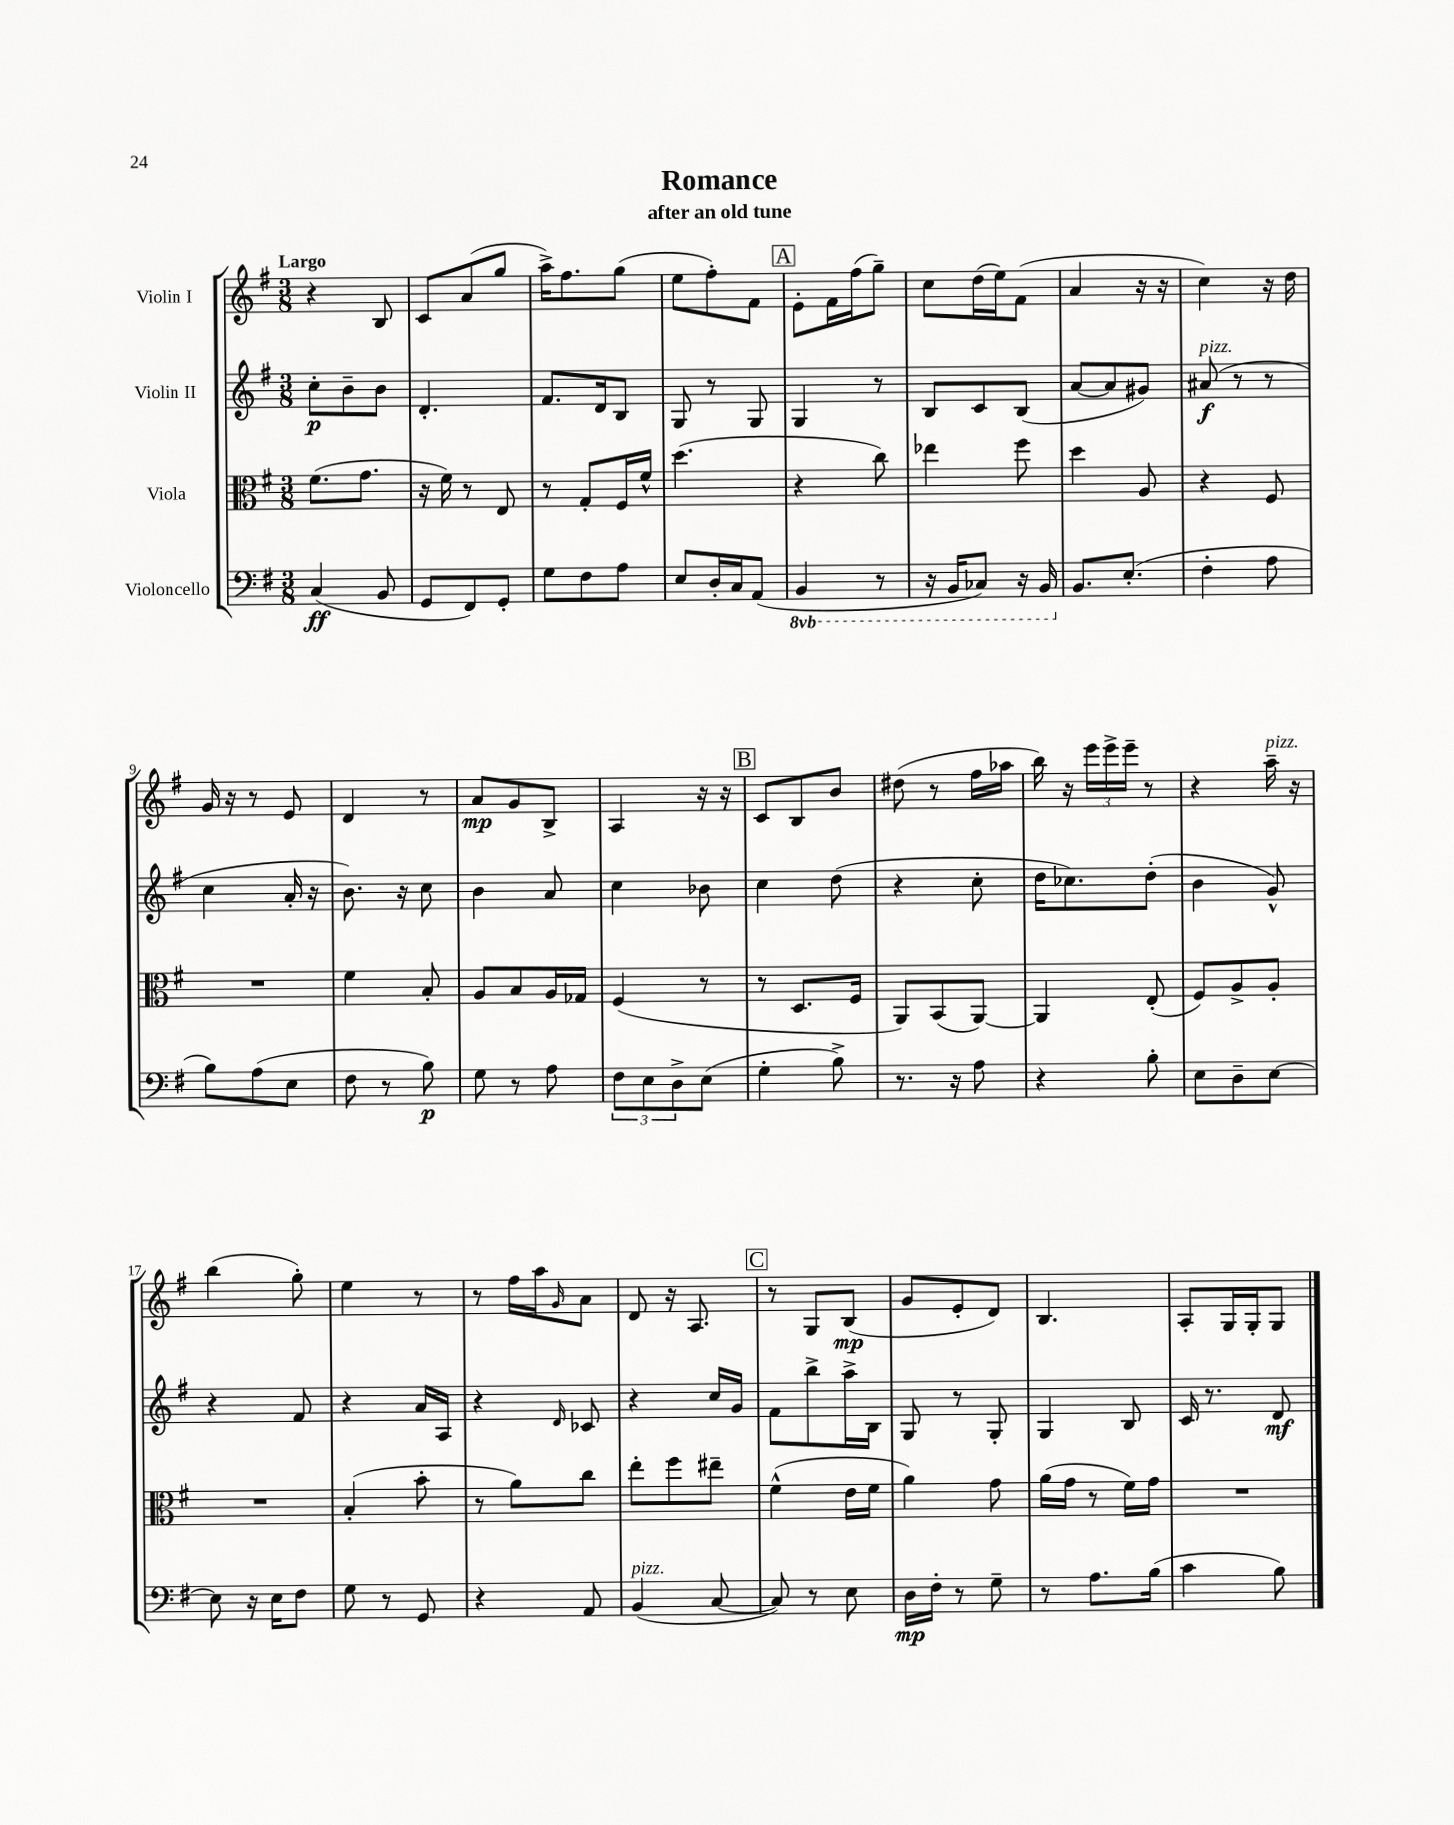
\header { title = "Romance" subtitle = "after an old tune" }
<<
\new StaffGroup <<
\new Staff = "s0" \with { instrumentName = "Violin I" } {
    \clef treble \key g \major \numericTimeSignature \time 3/8 \tempo "Largo"
    r4 b8 |
    c'8 a'8( g''8 |
    a''16->) fis''8. g''8( |
    e''8 fis''8-.) fis'8 |
    \mark \markup { \box "A" } e'8-. fis'16 fis''16( g''8--) |
    c''8 d''16( e''16) fis'8( |
    a'4 r16 r16 |
    c''4) r16 d''16 |
    g'16 r16 r8 e'8 |
    d'4 r8 |
    a'8\mp g'8 b8-> |
    a4 r16 r16 |
    \mark \markup { \box "B" } c'8 b8 b'8 |
    dis''8( r8 fis''16 aes''16 |
    b''16) r16 \tuplet 3/2 { e'''16 e'''16-> e'''16-- } r8 |
    r4 a''16--^\markup { \italic "pizz." } r16 |
    b''4( g''8-.) |
    e''4 r8 |
    r8 fis''16 a''16 \grace { g'16 } a'8 |
    d'8 r16 a8. |
    \mark \markup { \box "C" } r8 g8 b8\mp( |
    g'8 e'8-. d'8) |
    b4. |
    a8-. g16 g16-. g8 \bar "|." |
}
\new Staff = "s1" \with { instrumentName = "Violin II" } {
    \clef treble \key g \major \numericTimeSignature \time 3/8
    c''8-.\p b'8-- b'8 |
    d'4.-. |
    fis'8. d'16 b8 |
    g8 r8 g8 |
    \mark \markup { \box "A" } g4 r8 |
    b8 c'8 b8( |
    a'8~ a'8 gis'8) |
    ais'8\f^\markup { \italic "pizz." }( r8 r8 |
    c''4 a'16-. r16 |
    b'8.) r16 c''8 |
    b'4 a'8 |
    c''4 bes'8 |
    \mark \markup { \box "B" } c''4 d''8( |
    r4 c''8-. |
    d''16 ces''8.) d''8-.( |
    b'4 g'8-^) |
    r4 fis'8 |
    r4 a'16 a16 |
    r4 \grace { d'16 } ces'8 |
    r4 c''16 g'16 |
    \mark \markup { \box "C" } fis'8 b''8-> a''16-> b16 |
    g8 r8 g8-. |
    g4 b8 |
    c'16 r8. d'8\mf \bar "|." |
}
\new Staff = "s2" \with { instrumentName = "Viola" } {
    \clef alto \key g \major \numericTimeSignature \time 3/8
    fis'8.( g'8. |
    r16 fis'16) r8 e8 |
    r8 g8-. fis16 fis'16-^ |
    d''4.( |
    \mark \markup { \box "A" } r4 c''8) |
    ees''4 fis''8 |
    d''4 a8 |
    r4 fis8 |
    R4. |
    fis'4 b8-. |
    a8 b8 a16 ges16 |
    fis4( r8 |
    \mark \markup { \box "B" } r8 d8. fis16 |
    a,8) b,8( a,8~) |
    a,4 e8-.( |
    fis8) a8-> a8-. |
    R4. |
    b4-.( b'8-. |
    r8 a'8) c''8 |
    e''8-. fis''8 eis''8-- |
    \mark \markup { \box "C" } fis'4-^( e'16 fis'16 |
    a'4) g'8 |
    a'16( g'16 r8 fis'16) g'16 |
    R4. \bar "|." |
}
\new Staff = "s3" \with { instrumentName = "Violoncello" } {
    \clef bass \key g \major \numericTimeSignature \time 3/8 \set Staff.ottavationMarkups = #ottavation-simple-ordinals
    c4\ff( b,8 |
    g,8 fis,8) g,8-. |
    g8 fis8 a8 |
    e8 d16-. c16 a,8( |
    \mark \markup { \box "A" } \ottava #-1 b,,4 r8 |
    r16 b,,16 ces,8) r16 b,,16 \ottava #0 |
    b,8. e8.-.( |
    fis4-. a8 |
    b8) a8( e8 |
    fis8 r8 b8\p) |
    g8 r8 a8 |
    \tuplet 3/2 { fis8 e8 d8-> } e8( |
    \mark \markup { \box "B" } g4-. b8->) |
    r8. r16 a8 |
    r4 b8-. |
    e8 d8-- e8~ |
    e8 r16 e16 fis8 |
    g8 r8 g,8 |
    r4 a,8 |
    b,4^\markup { \italic "pizz." }( c8~ |
    \mark \markup { \box "C" } c8) r8 e8 |
    d16\mp fis16-. r8 g8-- |
    r8 a8. b16( |
    c'4 b8) \bar "|." |
}
>>
>>
